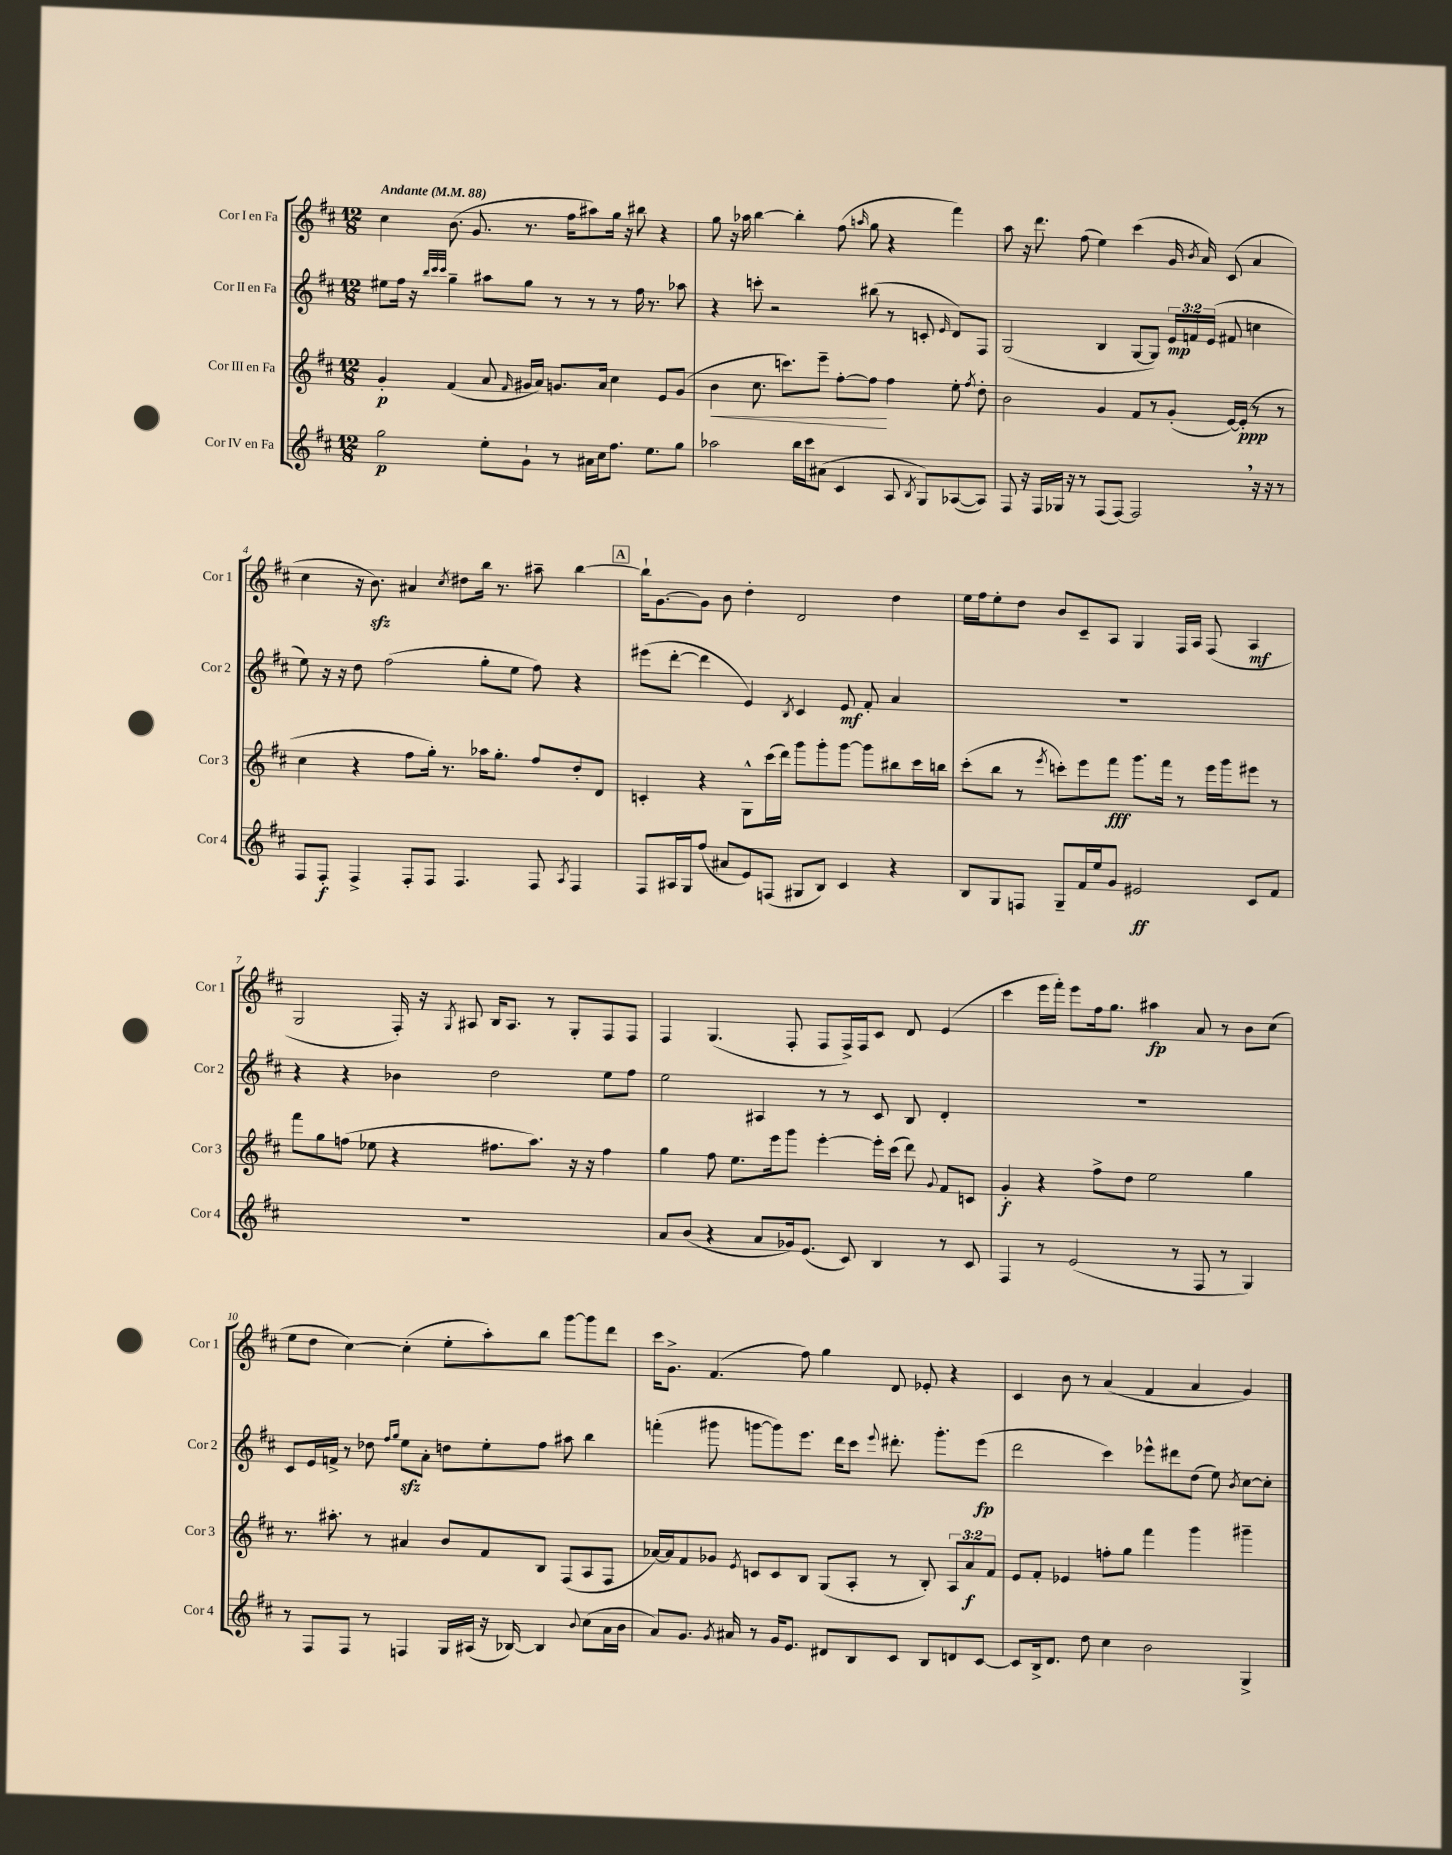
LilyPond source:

<<
\new StaffGroup <<
\new Staff = "s0" \with { instrumentName = "Cor I en Fa" shortInstrumentName = "Cor 1" } {
    \clef treble \key d \major \numericTimeSignature \time 12/8 \tempo "Andante" 4 = 88
    \autoBeamOff cis''4 b'8.( g'8. r8. fis''16[ ais''8) g''16] r16 bis''8 r4 |
    g''8 r16 aes''16 b''4~ b''4-. fis''8( \grace { a''16 } g''8 r4 fis'''4) |
    a''8 r16 d'''8. fis''8( e''4) cis'''4( g'16 \acciaccatura { b'8 } a'16) cis'8( a'4 |
    cis''4 r16 b'8.\sfz) ais'4 \acciaccatura { cis''8 } dis''8[ b''16] r8. ais''8-- b''4~ |
    \mark \markup { \box "A" } b''16[-! g'8.~ g'8] b'8 d''4-. d'2 d''4 |
    e''16[ fis''16 e''8-. d''8] b'8[ cis'8-- a8] g4 fis16[ a16] fis8( a4\mf |
    g2 fis16-.) r16 \acciaccatura { g8 } ais8 b16[ ais8.] r8 g8[-. fis8 fis8] |
    fis4 g4.( fis8-. fis8[ fis16->) fis16 cis'8] d'8 e'4( |
    cis'''4 e'''16[ fis'''16]-.) e'''8[ fis''16 g''8.] ais''4\fp a'8 r8 b'8[ cis''8]( |
    e''8[ d''8] cis''4~) cis''4-.( e''8[-. a''8-.) b''8] g'''8[~ g'''8 d'''8] |
    cis'''16[ g'8.]-> fis'4.( fis''8) g''4 d'8 ees'8-. r4 |
    cis'4 b'8 r8 a'4( fis'4 a'4 g'4) \bar "|." |
}
\new Staff = "s1" \with { instrumentName = "Cor II en Fa" shortInstrumentName = "Cor 2" } {
    \clef treble \key d \major \numericTimeSignature \time 12/8 \override Staff.TupletNumber.text = #tuplet-number::calc-fraction-text
    \autoBeamOff eis''8[ fis''16] r16 \grace { b''32[ cis'''32 cis'''32] } g''4-- ais''8[ g''8] r8 r8 r8 fis''16 r8. aes''8 |
    r4 c'''8-. r2 bis''8( r8 c'8-. \grace { e'16 } d'8[) fis8] |
    g2( b4 g8[~ g8]) \tuplet 3/2 { e'16[\mp f'16 e'16]( } fis'8 c''4 |
    e''8) r16 r16 d''8 fis''2( g''8[-. e''8] fis''8) r4 |
    \mark \markup { \box "A" } eis'''8[( d'''8]~-. d'''4 e'4) \acciaccatura { b8 } cis'4 e'8\mf fis'8-. a'4 |
    R1. |
    r4 r4 bes'4 d''2 e''8[ fis''8] |
    e''2 ais4 r8 r8 cis'8 b8 d'4-. |
    R1. |
    cis'8[ e'16 f'16]-> r8 des''8 \grace { fis''16[ g''16] } e''8[\sfz a'8]-. d''8[ e''8-. fis''8] ais''8 b''4 |
    f'''4-.( gis'''8 g'''8[~ g'''8) e'''8.] d'''16[ cis'''8] \appoggiatura { e'''8 } dis'''8.-. g'''8.[-. e'''8]\fp( |
    d'''2 cis'''4) ees'''8[-^ dis'''8 d''8]( e''8) \acciaccatura { b'8 } cis''8[~ cis''8]-. \bar "|." |
}
\new Staff = "s2" \with { instrumentName = "Cor III en Fa" shortInstrumentName = "Cor 3" } {
    \clef treble \key d \major \numericTimeSignature \time 12/8 \override Staff.TupletNumber.text = #tuplet-number::calc-fraction-text
    \autoBeamOff g'4-.\p fis'4( a'8 \grace { fis'16 } gis'16[ a'16]) g'8.[ a'16] cis''4 e'8[ g'8]( |
    b'4\< cis''8. c'''8.[) e'''8]-- fis''8[~-. fis''8]\! fis''4 e''8-. \acciaccatura { fis''8 } d''8-. |
    b'2 g'4 fis'8[ r8 g'8]-.( e'16[~) e'16]-.\ppp( r8 r8 |
    cis''4 r4 fis''8[ g''16]-.) r8. aes''16[ g''8.]-. fis''8[ d''8-. d'8] |
    \mark \markup { \box "A" } c'4-. r4 g8[-^ cis'''16( d'''16]) g'''8[ g'''8-. g'''8]~ g'''8[ bis''8 cis'''16 b''16] |
    cis'''8[-.( b''8] r8 \acciaccatura { e'''8 } c'''8[-.) e'''8 fis'''8]\fff g'''8.[ fis'''16] r8 e'''16[ g'''16 eis'''8] r8 |
    fis'''8[ g''8 f''8]( ees''8 r4 fis''8.[ a''8.]) r16 r16 fis''4 |
    g''4 fis''8 e''8.[ e'''16 g'''8] e'''4~-. e'''16[-. cis'''16]( d'''8) \appoggiatura { g'8 } fis'8[ c'8] |
    g'4-.\f r4 fis''8[-> d''8] e''2 g''4 |
    r8. ais''8.-. r8 ais'4 b'8[ fis'8 b8] fis8[( a8 fis8] |
    aes'16[~) aes'16 fis'8 ges'8] \acciaccatura { e'8 } c'8[ c'8 b8] g8[( a8]-. r8 b8-.) \tuplet 3/2 { a8[ aes'8\f fis'8] } |
    e'8[ fis'8]-. ees'4 f''8[-. g''8] fis'''4 g'''4 gis'''4-- \bar "|." |
}
\new Staff = "s3" \with { instrumentName = "Cor IV en Fa" shortInstrumentName = "Cor 4" } {
    \clef treble \key d \major \numericTimeSignature \time 12/8
    \autoBeamOff g''2\p e''8[-. g'8]-! r8 ais'16[ cis''16 fis''8.] e''8.[ g''8] |
    aes''2 b''16[ cis'''16 ais'8]( cis'4 a8 \acciaccatura { b8 } g8[) aes8~( aes8]) |
    fis8 r16 fis16[ ges16] r16 r8 fis8[( fis8]~) fis2 \breathe r16 r16 r8 |
    fis8[ fis8]-.\f fis4-> fis8[-. fis8] fis4. fis8 \acciaccatura { a8 } fis4 |
    \mark \markup { \box "A" } fis8[ ais16 g16 fis''8]( ais'8[ e'8) f8]( gis8[ b8]) cis'4 r4 |
    b8[ g8 f8] g8[-- fis'16 e''16 g'8] eis'2\ff cis'8[ fis'8] |
    R1. |
    a'8[ b'8]( r4 a'8[ ges'16) e'8.]( cis'8) b4 r8 cis'8 |
    fis4 r8 e'2( r8 fis8 r8 g4) |
    r8 fis8[ fis8] r8 f4 g16[ ais16]( r16 bes16~) bes4 \appoggiatura { b'8 } cis''8[( a'16 b'16] |
    a'8[) g'8.] \acciaccatura { g'8 } ais'16 r8 g'16[ e'8.] dis'8[ b8 cis'8] b8[ d'8 cis'8]~ |
    cis'8[ b16-> d'8.] d''8 cis''4 b'2 g4-> \bar "|." |
}
>>
>>
